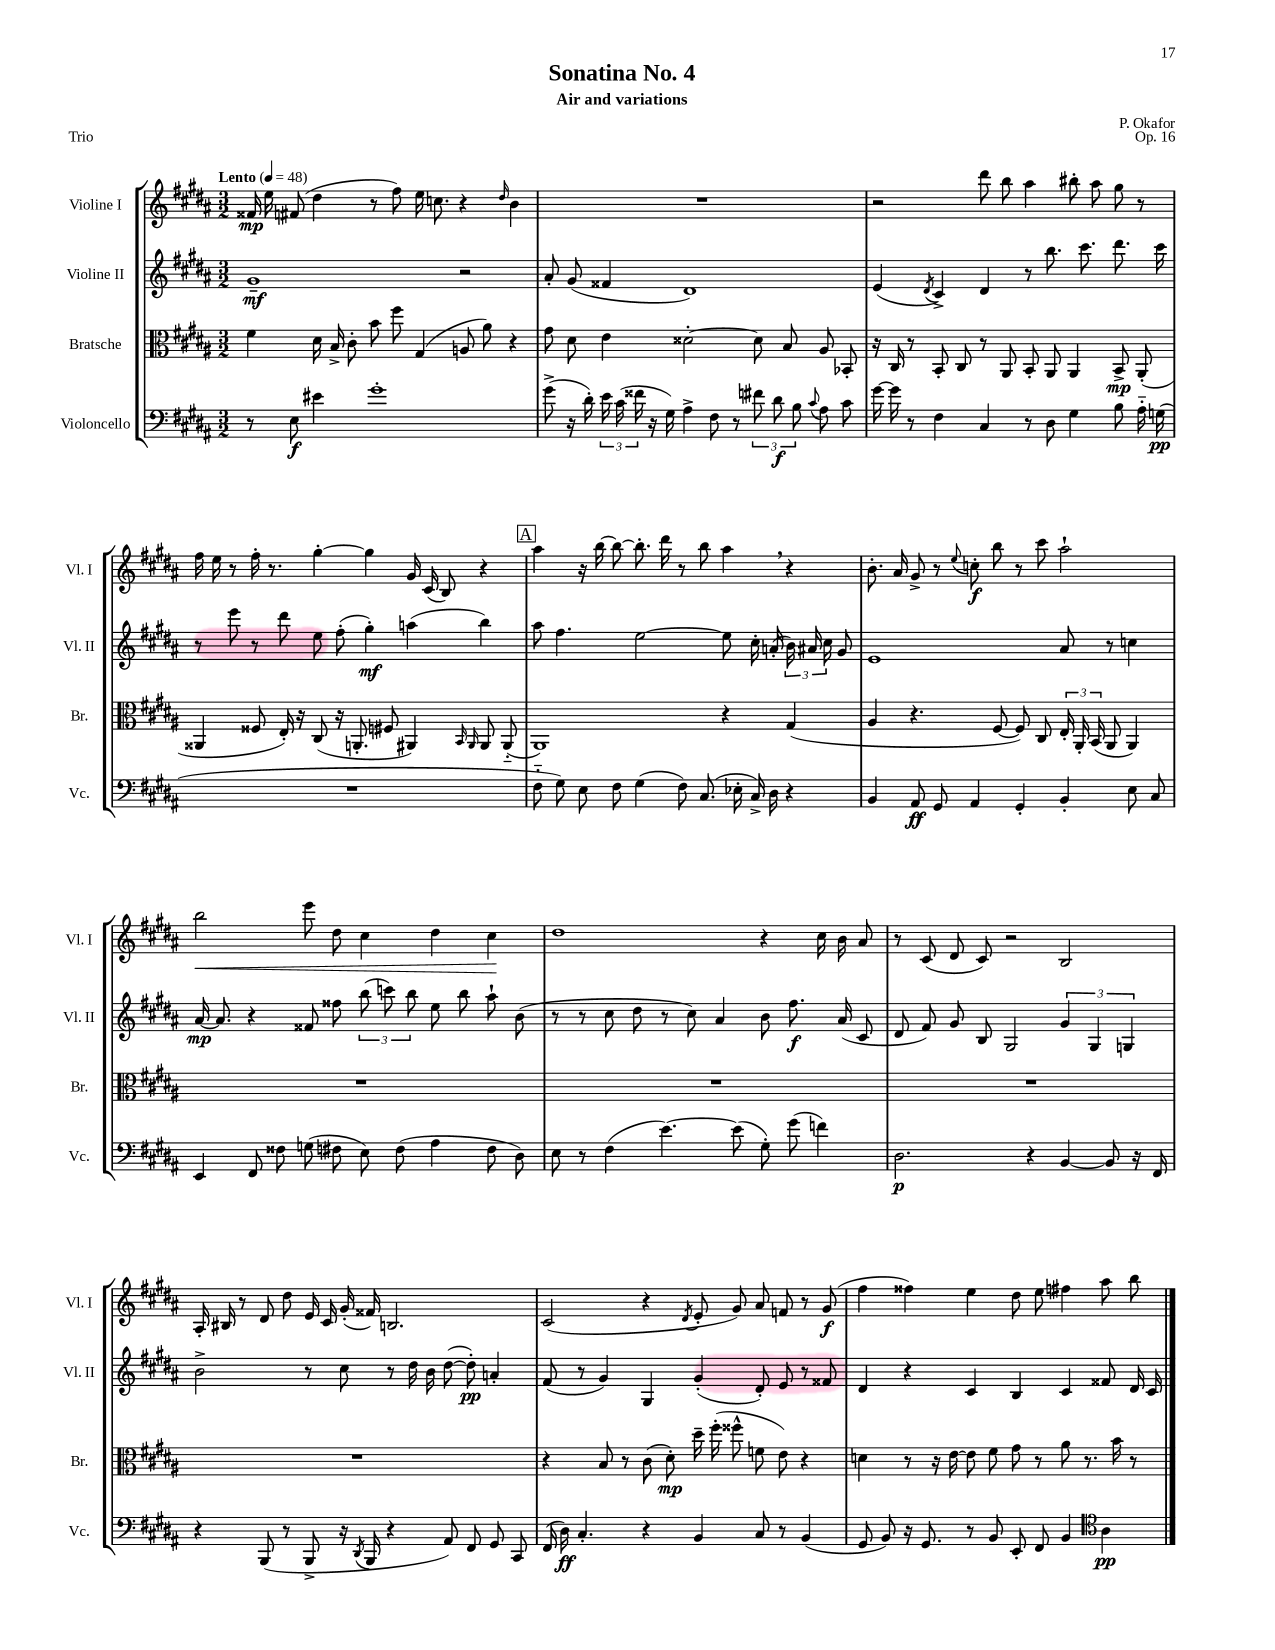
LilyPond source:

\header { title = "Sonatina No. 4" composer = "P. Okafor" subtitle = "Air and variations" opus = "Op. 16" piece = "Trio" }
<<
\new StaffGroup <<
\new Staff = "s0" \with { instrumentName = "Violine I" shortInstrumentName = "Vl. I" } {
    \clef treble \key b \major \numericTimeSignature \time 3/2 \tempo "Lento" 4 = 48
    \autoBeamOff fisis'16\mp e''16 fis'8( dis''4 r8 fis''8) e''16 c''8. r4 \grace { dis''16 } b'4 |
    R1. |
    r2 dis'''8 b''8 ais''4 bis''8-. ais''8 gis''8 r8 |
    fis''16 e''16 r8 fis''16-. r8. gis''4~-. gis''4 gis'16 cis'16( b8) r4 |
    \mark \markup { \box "A" } ais''4 r16 b''16~ b''8~ b''8.-. dis'''16 r8 b''8 ais''4 \breathe r4 |
    b'8.-. ais'16 gis'8-> r8 \appoggiatura { e''8 } c''8-.\f b''8 r8 cis'''8 ais''2-! |
    b''2\< e'''8 dis''8 cis''4 dis''4 cis''4\! |
    dis''1 r4 cis''16 b'16 ais'8 |
    r8 cis'8( dis'8 cis'8) r2 b2 |
    ais16-. bis16 r8 dis'8 dis''8 e'16 cis'16 gis'16-.( fisis'16) b2. |
    cis'2( r4 \acciaccatura { dis'8 } e'8-. gis'8) ais'8 f'8 r8 gis'8\f( |
    fis''4 fisis''4) e''4 dis''8 e''8 fis''4 ais''8 b''8 \bar "|." |
}
\new Staff = "s1" \with { instrumentName = "Violine II" shortInstrumentName = "Vl. II" } {
    \clef treble \key b \major \numericTimeSignature \time 3/2
    \autoBeamOff gis'1--\mf r2 |
    ais'8-. gis'8( fisis'4 dis'1) |
    e'4( \acciaccatura { dis'8 } cis'4->) dis'4 r8 b''8. cis'''8. dis'''8. cis'''16 |
    r8 e'''8 r8 dis'''8 e''8 fis''8-.( gis''4-.\mf) a''4( b''4) |
    \mark \markup { \box "A" } ais''8 fis''4. e''2~ e''8 cis''16-. a'16-.( \tuplet 3/2 { b'16) ais'16 cis''16 } gis'8 |
    e'1 ais'8 r8 c''4 |
    ais'16~\mp ais'8. r4 fisis'8 fisis''8 \tuplet 3/2 { b''8( c'''8) b''8 } e''8 b''8 ais''8-! b'8( |
    r8 r8 cis''8 dis''8 r8 cis''8) ais'4 b'8 fis''8.\f ais'16( cis'8 |
    dis'8 fis'8) gis'8 b8 gis2 \tuplet 3/2 { gis'4 gis4 g4 } |
    b'2-> r8 cis''8 r8 dis''16 b'16 dis''8~( dis''8-.\pp) a'4-. |
    fis'8( r8 gis'4) gis4 gis'4-.( dis'8-.) e'8 r8 fisis'8 |
    dis'4 r4 cis'4 b4 cis'4 fisis'8 dis'16 cis'16 \bar "|." |
}
\new Staff = "s2" \with { instrumentName = "Bratsche" shortInstrumentName = "Br." } {
    \clef alto \key b \major \numericTimeSignature \time 3/2
    \autoBeamOff fis'4 dis'16 b16-> cis'8-. b'8 fis''8 gis4( a8 ais'8) r4 |
    gis'8 dis'8 e'4 disis'2~-. disis'8 b8 ais8 bes,8-. |
    r16 cis16 r8 b,8-. cis8 r8 ais,8 b,8-. ais,8 ais,4 b,8->\mp ais,8-.( |
    aisis,4 fisis8 e16-.) r16 cis8( r16 a,8.-. fis8 ais,4) \grace { b,16 ais,16 } ais,8 ais,8-_( |
    \mark \markup { \box "A" } ais,1) r4 gis4( |
    ais4 r4. fis8~ fis8) cis8 \tuplet 3/2 { e16-. ais,16-. b,16( } ais,8 ais,4) |
    R1. |
    R1. |
    R1. |
    R1. |
    r4 b8 r8 cis'8( dis'8-.\mp) dis''16-- fis''16-.( fisis''8-^ f'8 e'8) r4 |
    d'4 r8 r16 e'16~ e'8 fis'8 gis'8 r8 ais'8 r8. b'16 r8 \bar "|." |
}
\new Staff = "s3" \with { instrumentName = "Violoncello" shortInstrumentName = "Vc." } {
    \clef bass \key b \major \numericTimeSignature \time 3/2
    \autoBeamOff r8 e8\f eis'4 gis'1-. |
    gis'8->( r16 dis'16-.) \tuplet 3/2 { e'16 cis'16( fisis'16 } r16 gis16) ais4-> fis8 r8 \tuplet 3/2 { fis'8 dis'8\f b8 } \appoggiatura { cis'8 } ais8 cis'8 |
    gis'16~ gis'16 r8 fis4 cis4 r8 dis8 gis4 b8 ais16-_ g16\pp( |
    R1. |
    \mark \markup { \box "A" } fis8-_ gis8) e8 fis8 gis4( fis8) cis8.( ees16-. cis16->) dis16 r4 |
    b,4 ais,8\ff gis,8 ais,4 gis,4-. b,4-. e8 cis8 |
    e,4 fis,8 fisis8 g8( fis8 e8) fis8( ais4 fis8 dis8) |
    e8 r8 fis4( e'4.~) e'8( gis8-.) gis'8( f'4) |
    dis2.\p r4 b,4~ b,8 r16 fis,16 |
    r4 b,,8( r8 b,,8-> r16 \acciaccatura { dis,8 } b,,16 r4 ais,8) fis,8 gis,8 cis,8 |
    fis,16( dis16\ff) cis4.-. r4 b,4 cis8 r8 b,4( |
    gis,8 b,8) r16 gis,8. r8 b,8 e,8-. fis,8 b,4 \clef tenor ais4\pp \bar "|." |
}
>>
>>
\layout { \context { \Score \remove "Bar_number_engraver" } }
